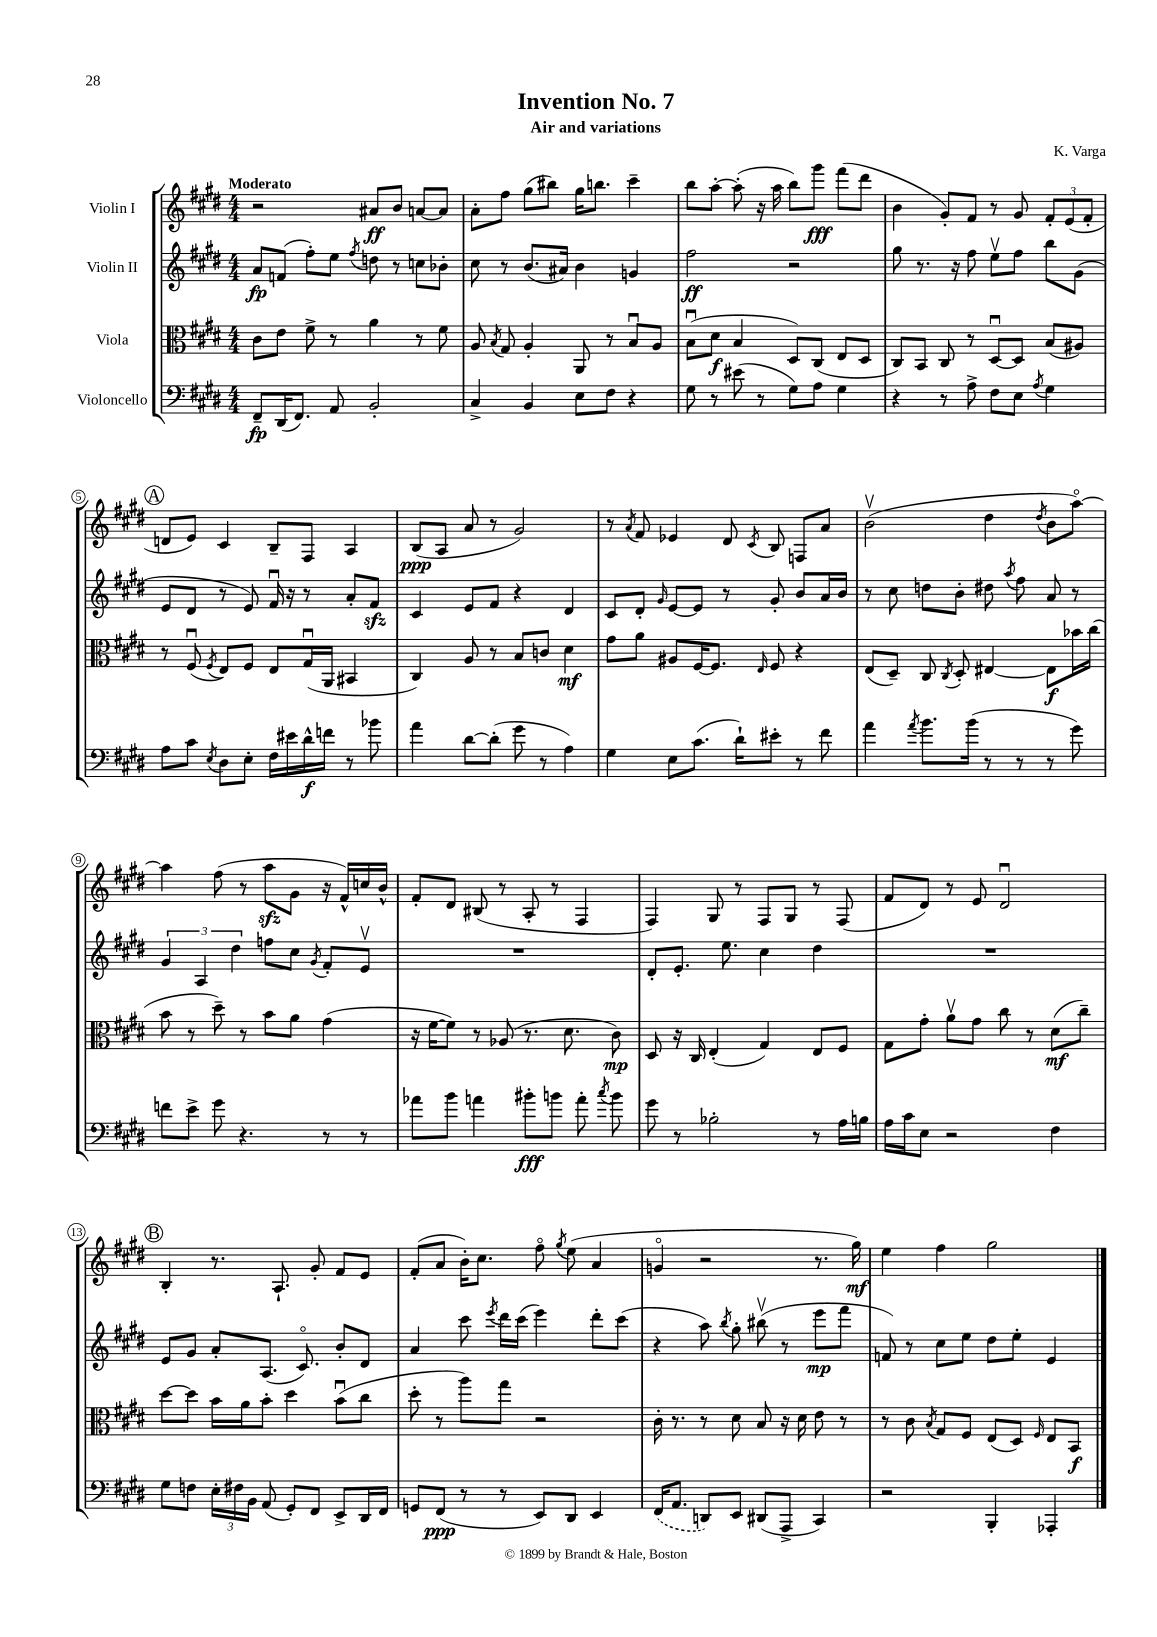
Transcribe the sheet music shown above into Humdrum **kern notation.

**kern	**kern	**kern	**kern
*staff4	*staff3	*staff2	*staff1
*clefF4	*clefC3	*clefG2	*clefG2
*k[f#c#g#d#]	*k[f#c#g#d#]	*k[f#c#g#d#]	*k[f#c#g#d#]
*M4/4	*M4/4	*M4/4	*M4/4
8FF#~	8c#	8a	2r
(16DD#	8e	(8f	.
8.FF#)	.	.	.
.	8f#^	8ff#')	.
8AA	8r	8ee	.
.	.	8qff#	.
2BB'	4a	8dd	8a#
.	.	8r	8b
.	8r	8cc	[8a
.	8f#	8b-'	8a]
=	=	=	=
4C#^	8A	8cc#	8a'
.	8qB	.	.
.	8G#	8r	8ff#
4BB	4A'	(8.b	(8gg#
.	.	.	8bb#)
.	.	16a#)	.
8E	8AA	4b	16gg#
.	.	.	8.bb
8F#	8r	.	.
4r	8Bu	4g	4ccc#~
.	8A	.	.
=	=	=	=
8G#	(8Bu	2ff#	8bb
8r	8d#	.	[8aa'
(8e#	4B	.	(8aa']
8r	.	.	16r
.	.	.	16aa
8G#)	8D#)	2r	8bb)
8A	(8C#	.	8ggg#
4G#	8E	.	(8fff#
.	8D#	.	8ddd#
=	=	=	=
4r	8C#)	8gg#	4b
.	8BB	8.r	.
8r	8C#	.	8g#')
.	.	16r	.
8A^	8r	8ff#	8f#
8F#	[8D#u	8eev	8r
8E	8D#]	8ff#	8g#
8qA	.	.	.
4G#	(8B	8bb	12f#'
.	.	.	(12e
.	8A#)	(8g#	.
.	.	.	12f#'
=	=	=	=
8A	8r	8e	8d
8c#	(8F#u	8d#	8e)
8qE	8qF#	.	.
8D#	8E)	8r	4c#
8E'	8F#	8e)	.
16F#	8E	16f#u	8B~
16e#	.	16r	.
16d#^^	(16G#u	8r	8F#
16f	16AA	.	.
8r	4BB#	8a'	4A
8b-	.	8f#	.
=	=	=	=
4a	4C#)	4c#	(8B
.	.	.	8A
[8d#	8A	8e	8a
(8d#']	8r	8f#	8r
8g#	8B	4r	2g#)
8r	8c	.	.
4A)	4d#	4d#	.
=	=	=	=
4G#	8g#	8c#	8r
.	.	.	8qa
.	8a	8d#'	8f#
.	.	16qqg#	.
8E	8A#	[8e	4e-
(8.c#	[16F#	8e]	.
.	8.F#]	.	.
.	.	8r	8d#
16d#`)	.	.	.
.	16qqE	.	8qc#
8e#'	8F#	8g#'	8B
8r	4r	8b	8F
8f#	.	16a	8a
.	.	16b	.
=	=	=	=
4a	(8E	8r	(2bv
.	8D#~)	8cc#	.
8qa	.	.	.
8.b	8C#	8dd	.
.	8qC#	.	.
.	8D#'	8b'	.
(16b	.	.	.
8r	[4E#	8dd#	4dd#
.	.	8qaa	.
8r	.	8ff#	.
.	.	.	8qdd#
8r	8E#]	8a	8b
8g#)	16b-	8r	[8aao)
.	(16cc#	.	.
=	=	=	=
8f	8b	6g#	4aa]
8e^	8r	.	.
.	.	6A	.
8g#	8dd#~)	.	(8ff#
.	.	6dd#	.
4.r	8r	.	8r
.	8b	8ff	8aa
.	8a	8cc#	8g#
.	.	8qg#	.
8r	(4g#	8f#'	16r
.	.	.	16f#^^)
8r	.	8ev	16cc
.	.	.	16b^^
=	=	=	=
8a-	16r	1r	8f#'
.	[16f#	.	.
8b	8f#])	.	8d#
4a	8r	.	(8B#
.	(8A-	.	8r
8b#'	8.r	.	8A'
8b	.	.	8r
.	8.d#	.	.
8a'	.	.	4F#
8qcc#	.	.	.
8b	8c#)	.	.
=	=	=	=
8g#	8D#	8d#'	4F#)
8r	16r	8.e'	.
.	16C#	.	.
2B-'	(4E'	.	8G#
.	.	8.ee	.
.	.	.	8r
.	4G#)	4cc#	8F#
.	.	.	8G#
8r	8E	4dd#	8r
16A	8F#	.	(8F#
16B	.	.	.
=	=	=	=
16A	8G#	1r	8f#
16c#	.	.	.
8E	8g#'	.	8d#)
2r	8av	.	8r
.	8g#	.	8e
.	8cc#	.	2d#u
.	8r	.	.
4F#	(8d#	.	.
.	8cc#~)	.	.
=	=	=	=
8G#	[8dd#	8e	4B'
8F	8dd#]	8g#	.
24E'	16b	8a'	8.r
24F#	.	.	.
.	16a	.	.
24BB	.	.	.
(8AA	8b'	(8.A	.
.	.	.	8.A`
8GG#')	4dd#	.	.
.	.	8.c#o)	.
8FF#	.	.	8g#'
8EE^	(8bu	8b'	8f#
16DD#	8cc#	8d#	8e
16FF#	.	.	.
=	=	=	=
8GG	8dd#'	4a	(8f#'
(8FF#	8r	.	8a
8r	8aa)	8ccc#	16b')
.	.	.	8.cc#
.	.	8qeee	.
8r	8gg#	16ddd#	.
.	.	(16ccc#	.
8EE)	2r	4eee)	8ff#o
.	.	.	8qgg#
8DD#	.	.	(8ee
4EE	.	8ddd#'	4a
.	.	(8ccc#	.
=	=	=	=
(16FF#	16c#'	4r	4go
8.AA	8.r	.	.
8DD)	8r	8aa)	2r
.	.	8qbb	.
8EE	8d#	8gg#'	.
(8DD#	8B	(8bb#v	.
8AAA^	16r	8r	.
.	16d#	.	.
4CC#)	8e	8eee	8.r
.	8r	8fff#	.
.	.	.	16gg#)
=	=	=	=
2r	8r	8f)	4ee
.	8c#	8r	.
.	8qB	.	.
.	8G#	8cc#	4ff#
.	8F#	8ee	.
4BBB'	(8E	8dd#	2gg#
.	8D#)	8ee'	.
.	16qqF#	.	.
4AAA-'	8E	4e	.
.	8BB	.	.
==	==	==	==
*-	*-	*-	*-
